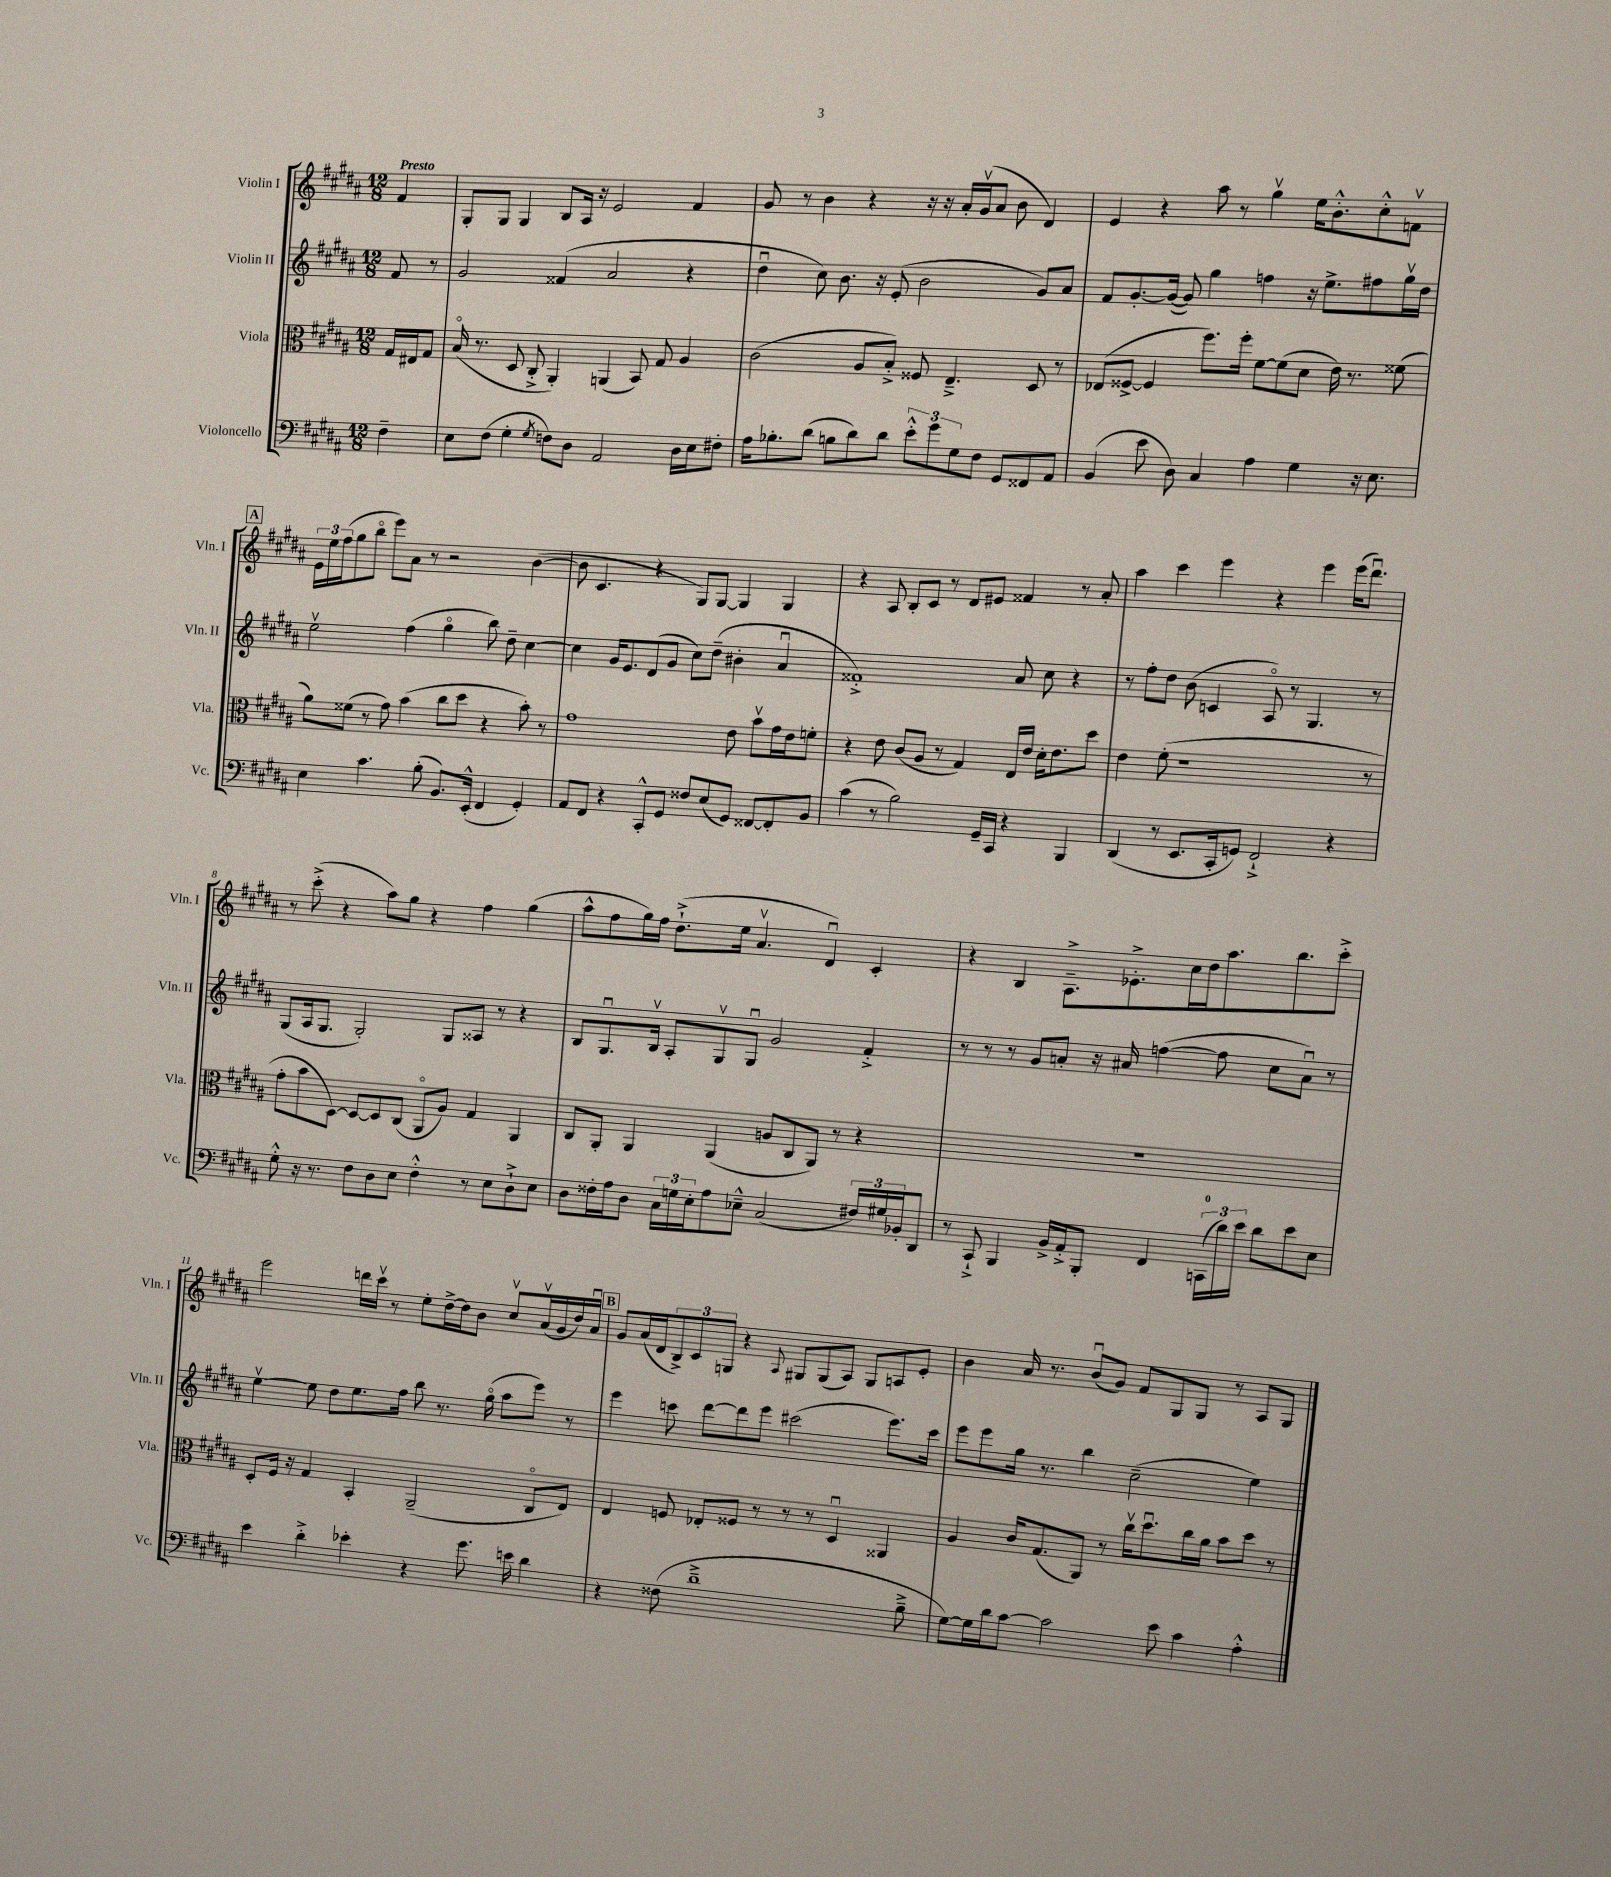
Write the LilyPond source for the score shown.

<<
\new StaffGroup <<
\new Staff = "s0" \with { instrumentName = "Violin I" shortInstrumentName = "Vln. I" } {
    \clef treble \key b \major \numericTimeSignature \time 12/8 \partial 4 \tempo "Presto"
    fis'4 |
    gis8-. gis8 gis4 b8 ais16 r16 e'2 fis'4 |
    gis'8 r8 b'4 r4 r16 r16 ais'16-. gis'16\upbow( ais'8 b'8 dis'4) |
    e'4 r4 ais''8 r8 gis''4\upbow e''16 b'8.-.-^ cis''8-.-^ f'8\upbow |
    \mark \markup { \box "A" } \tuplet 3/2 { e'16 e''16 fis''16( } gis''8 b''8\flageolet e'''8) ais'8 r8 r2 b'4~( |
    b'8 cis'4. r4 gis8) gis8~ gis4 gis4 |
    r4 ais8 b8-. cis'8 r8 dis'8 eis'8 fisis'4 r8 ais'8-. |
    ais''4 cis'''4 e'''4 r4 e'''4 e'''16( dis'''8.\downbow) |
    r8 cis'''8-.->( r4 ais''8) gis''8 r4 fis''4 gis''4( |
    ais''8-^ fis''8 gis''16) fis''16 dis''8.-!->( e''16 ais'4.\upbow dis'4\downbow) cis'4-. |
    r4 b4 ais8.---> ees'8.-.-> cis''16 dis''16 ais''8. b''8. cis'''8-.-> |
    e'''2 d'''16 cis'''16\upbow r8 e''8-. dis''16~-> dis''16 b'8 cis''8\upbow ais'16\upbow( gis'16 dis''16) ais'16\downbow |
    \mark \markup { \box "B" } gis'8 ais'16( dis'16 \tuplet 3/2 { b8->) cis'8 g8 } r4 \appoggiatura { ais8 } gis8 gis8( ais8) gis8 a8 e'8-. |
    b'4 ais'16 r8. b'8\downbow( gis'8) fis'8 gis8 gis8 r8 ais8 gis8 \bar "|." |
}
\new Staff = "s1" \with { instrumentName = "Violin II" shortInstrumentName = "Vln. II" } {
    \clef treble \key b \major \numericTimeSignature \time 12/8 \partial 4
    fis'8 r8 |
    gis'2 fisis'4( ais'2 r4 |
    dis''4\downbow cis''8) b'8. r16 e'8-.( b'2 gis'8) ais'8 |
    fis'8 gis'8.~-. gis'16~( gis'8) gis''4 f''4 r16 e''8.-> fis''8 gis''16\upbow dis''16 |
    \mark \markup { \box "A" } e''2\upbow fis''4( gis''4\flageolet b''8) dis''8-- cis''4~ |
    cis''4 gis'16 e'8. dis'8( gis'8 cis''8) dis''8--( bis'4-. ais'4\downbow |
    fisis'1-.->) ais'8 cis''8 r4 |
    r8 fis''8-. dis''8 b'8( c'4 ais8\flageolet) r8 gis4. r8 |
    gis8( ais16 gis8. gis2-.) gis8 aisis8 r8 r4 |
    b8 gis8.\downbow b16\upbow ais8-. gis8\upbow gis8\downbow gis'2 fis'4-.-> |
    r8 r8 r8 gis'8 a'8-. r16 ais'16 f''4~( f''8 cis''8 ais'8\downbow) r8 |
    e''4~\upbow e''8 dis''8 e''8. fis''16 b''8 r8. gis''16\flageolet( ais''8 e'''8) r8 |
    \mark \markup { \box "B" } e'''4 c'''8 dis'''8~ dis'''8 e'''8 cis'''2( e'''8.) cis'''16 |
    e'''8 e'''8 gis''16 r8. b''4 cis''2--( e''4) \bar "|." |
}
\new Staff = "s2" \with { instrumentName = "Viola" shortInstrumentName = "Vla." } {
    \clef alto \key b \major \numericTimeSignature \time 12/8 \partial 4
    gis16 eis16 gis8 |
    b16\flageolet( r8. dis8 cis8-.-> ais,4-.) a,4( b,8) gis8 ais4 |
    cis'2( ais8 b8-.->) fisis8 e4.---> dis8 r8 |
    ees8( fisis8~-> fisis4 fis''8.) fis''16-. fis'8~ fis'8( dis'8 e'16) r8. fisis'8( |
    \mark \markup { \box "A" } ais'8) fisis'8( r8 gis'8) b'4( cis''8 dis''8 r4 b'8-.) r8 |
    gis'1 e'8 b'8\upbow gis'16 e'16 f'8-. |
    r4 e'8 cis'8( ais8 r8 gis4) e16 e'16 dis'16-. e'8. dis''8 |
    e'4 fis'8-.( r1 r8 |
    gis'8-. b'8 dis8~) dis8~ dis8 cis8( ais,8\flageolet ais8) gis4 ais,4 |
    cis8 ais,8-. ais,4 ais,4( a8 cis8 ais,8) r8 r4 |
    R1. |
    dis8-. fis16 r16 gis4 b,4-. ais,2--( cis8\flageolet e8) |
    \mark \markup { \box "B" } e4 f8 ees8-. fisis8 r8 r8 r8 dis4\downbow aisis,4 |
    ais4 cis'16 gis8.( ais,8) r8 cis''16\upbow dis''8.\downbow cis''16 ais'16 b'8 dis''8 r8 \bar "|." |
}
\new Staff = "s3" \with { instrumentName = "Violoncello" shortInstrumentName = "Vc." } {
    \clef bass \key b \major \numericTimeSignature \time 12/8 \partial 4
    fis4-- |
    e8 fis8( gis4-. \acciaccatura { gis8 } f8) dis8 ais,2 dis16 e16 fis8-. |
    ais16 bes8.-. dis'8( b8 dis'8) dis'8 \tuplet 3/2 { e'8-.-^ gis'8 gis8 } fis8 gis,8 fisis,8 ais,8 |
    b,4( e'8 dis8) cis4 ais4 gis4 r16 e8. |
    \mark \markup { \box "A" } e4 cis'4. b8-.( b,8.) e,16-.-^( fis,4 gis,4-.) |
    ais,8 fis,8 r4 cis,8-.-^ gis,8 fisis8 e8( gis,8) fisis,8~ fisis,8-. b,8 |
    cis'4( r8 b2) gis,16-- cis,16 r4 b,,4 |
    dis,4( r8 e,8. cis,16-. g,8) fis,2-!-> r4 |
    gis8-.-^ r16 r8. fis8 dis8 e8 fis4-.-^ r8 e8 dis8-!-> e8 |
    dis8 fisis16-. ais16 dis8 \tuplet 3/2 { cis16 g16 e16-. } ais8 ees8---^ cis2( \tuplet 3/2 { fis16) gis16 bes,16-. } dis,8 |
    r8 cis,8-!-> b,,4 b,16-> ais,16-.-> b,,8-. fis,4 \tuplet 3/2 { c,16-0( dis'16) e'16 } dis'8 e'8 e8 |
    e'4 dis'4-.-> ees'4-. r4 gis'8. e'16 dis'4 |
    \mark \markup { \box "B" } r4 fisis8( dis'1---> b8---> |
    gis8~) gis16 dis'16 cis'8~ cis'2 e'8 cis'4 ais4-.-^ \bar "|." |
}
>>
>>
